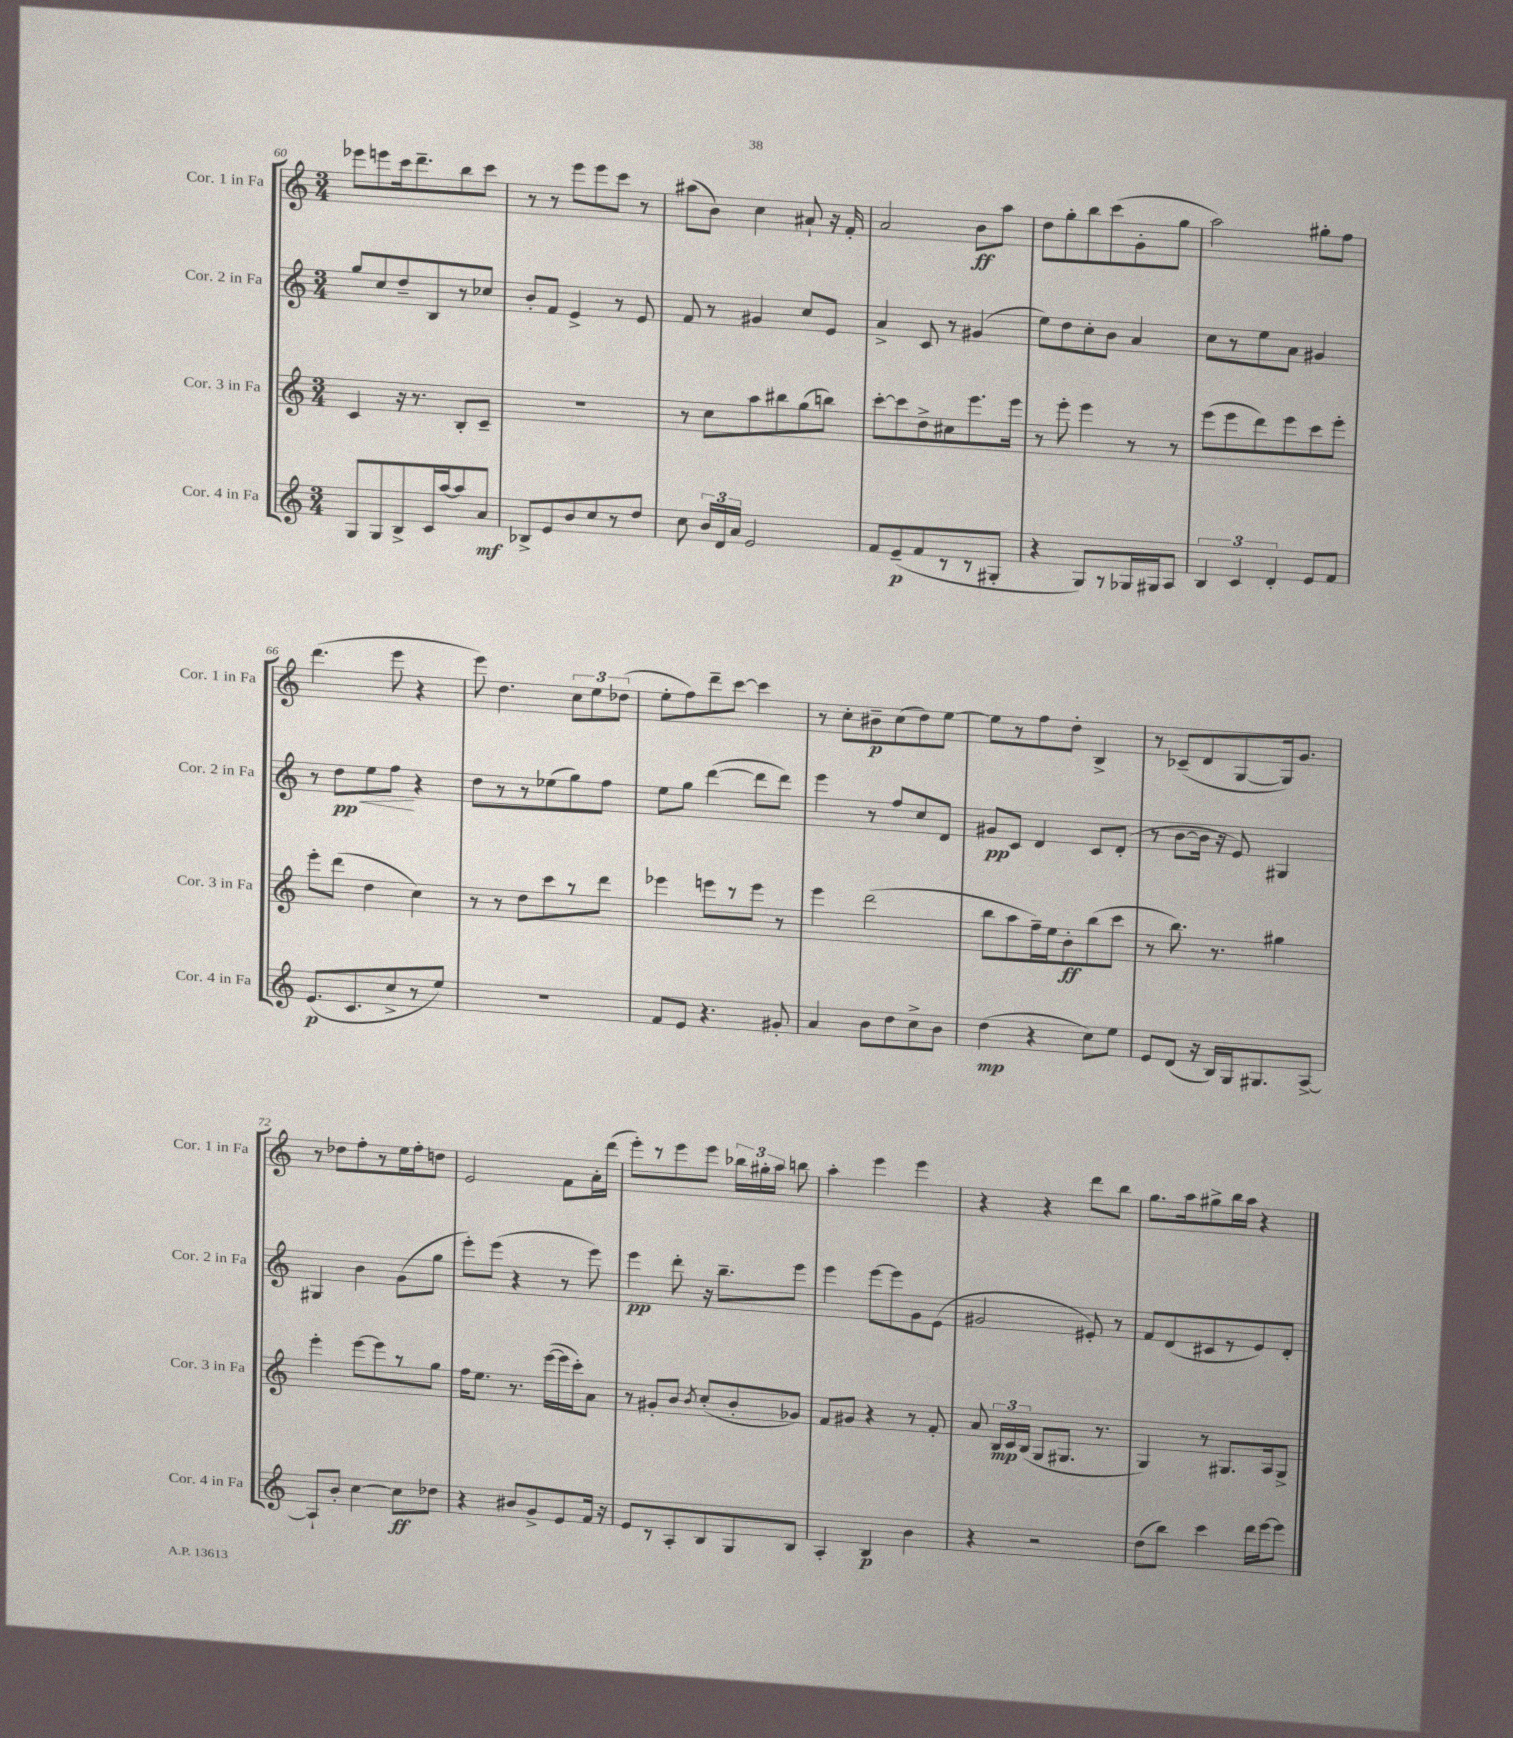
<<
\new StaffGroup <<
\new Staff = "s0" \with { instrumentName = "Cor. 1 in Fa" shortInstrumentName = "Cor. 1 in Fa" } {
    \clef treble \key c \major \numericTimeSignature \time 3/4
    \autoBeamOff ees'''8[ e'''8 c'''16 d'''8.-- b''8 c'''8] |
    r8 r8 e'''8[ e'''8 c'''8] r8 |
    ais''8[( b'8]) c''4 ais'8-! r16 f'16-. |
    a'2 b'8[\ff a''8] |
    d''8[ g''8-. b''8 c'''8( g'8-. g''8] |
    a''2) gis''8[-. f''8] |
    d'''4.( e'''8 r4 |
    e'''8) d''4. \tuplet 3/2 { c''8[ e''8 des''8]( } |
    e''8[-. f''8) d'''8-- c'''8]~ c'''4 |
    r8 c''8[-. bis'8--\p c''8( d''8) e''8]~ |
    e''8[ r8 f''8 d''8]-. b4-> |
    r8 ces'8[--( d'8 g8~ g16) g'8.] |
    r8 des''8[ f''8-. r8 e''16 f''16-. d''8] |
    e'2 f'8[ a'16-. d'''16]( |
    e'''8[-.) r8 e'''8 e'''8] \tuplet 3/2 { bes''16[ gis''16-. a''16] } b''8 |
    a''4-. e'''4 e'''4 |
    r4 r4 d'''8[ b''8] |
    g''8.[ a''16 gis''8-> b''16 a''16] r4 \bar "|." |
}
\new Staff = "s1" \with { instrumentName = "Cor. 2 in Fa" shortInstrumentName = "Cor. 2 in Fa" } {
    \clef treble \key c \major \numericTimeSignature \time 3/4
    \autoBeamOff g''8[ c''8 d''8-- b8 r8 ces''8] |
    b'8[-. f'8] e'4-> r8 e'8 |
    f'8 r8 gis'4 c''8[ e'8] |
    a'4-> c'8 r8 gis'4( |
    e''8[) d''8 c''8-. b'8] a'4 |
    c''8[ r8 e''8 a'8] gis'4 |
    r8 d''8[\pp\< e''8 f''8]\! r4 |
    d''8[ r8 r8 ees''8( g''8) f''8] |
    e''8[ g''8] d'''4~( d'''8[ d'''8]) |
    e'''4 r8 f''8[ c''8 d'8] |
    gis'8[\pp c'8] d'4 c'8[ d'8]-.( |
    r8 b'8[~ b'16] r16 e'8) gis4 |
    gis4 b'4 g'8[( g''8] |
    e'''8[-.) e'''8]( r4 r8 e'''8) |
    e'''4\pp d'''8-. r16 b''8.[-- e'''8] |
    e'''4 e'''8[~ e'''8 g'8 e'8]( |
    gis'2 eis'8-.) r8 |
    f'8[ d'8( cis'8 r8 e'8) d'8]-. \bar "|." |
}
\new Staff = "s2" \with { instrumentName = "Cor. 3 in Fa" shortInstrumentName = "Cor. 3 in Fa" } {
    \clef treble \key c \major \numericTimeSignature \time 3/4
    \autoBeamOff c'4 r16 r8. b8[-. c'8]-- |
    R2. |
    r8 c''8[ a''8 bis''8 g''8( b''8]) |
    c'''8[~-. c'''8 d''8-> cis''8 e'''8. e'''16] |
    r8 e'''8-. e'''4 r8 r8 |
    e'''8[( e'''8 d'''8) e'''8 c'''8 e'''8]-. |
    e'''8[-. d'''8]( d''4 c''4) |
    r8 r8 d''8[ c'''8 r8 d'''8] |
    ees'''4 e'''8[ r8 e'''8] r8 |
    e'''4 d'''2( |
    b''8[ a''8 f''16--) e''16 b'8-.\ff b''8( c'''8] |
    r8 b''8.) r8. gis''4 |
    e'''4-. e'''8[~ e'''8 r8 g''8] |
    f''16[ e''8.] r8. e'''16[~( e'''16 c'''16-.) a'8] |
    r8 gis'8[-. b'8] \acciaccatura { b'8 } c''8[-.( b'8-. ges'8]) |
    f'8[ gis'8] r4 r8 f'8-. |
    a'8 \tuplet 3/2 { b16[\mp c'16 b16]( } g8[ gis8.] r8. |
    g4) r8 gis8.[ a16 gis8]-> \bar "|." |
}
\new Staff = "s3" \with { instrumentName = "Cor. 4 in Fa" shortInstrumentName = "Cor. 4 in Fa" } {
    \clef treble \key c \major \numericTimeSignature \time 3/4
    \autoBeamOff g8[ g8 b8-> c'16 a''16~ a''8 a'8]\mf |
    bes8[-> e'8 b'8 c''8 r8 d''8] |
    c''8 \tuplet 3/2 { b'16[ d'16 a'16] } e'2 |
    f'8[ e'8--\p( f'8 r8 r8 gis8]-. |
    r4 g8[) r8 ges16 gis16 a8] |
    \tuplet 3/2 { b4 c'4 d'4-. } e'8[ f'8] |
    e'8.[\p( c'8. c''8-> r8 e''8]) |
    R2. |
    f'8[ e'8] r4. gis'8-. |
    a'4 b'8[ d''8 c''8-> b'8] |
    d''4\mp( r4 c''8[) e''8] |
    e'8[ d'8]( r16 b16[) g16 gis8. a8]~-> |
    a8[-! b'8]-. c''4~ c''8[\ff des''8] |
    r4 bis'8[ g'8-> e'8 f'16] r16 |
    e'8[ r8 a8-. b8 g8 b8] |
    a4-. b4\p b'4 |
    r4 r2 |
    d''8[( b''8]) c'''4 d'''16[ e'''16~ e'''8] \bar "|." |
}
>>
>>
\layout { \context { \Score currentBarNumber = #60 } }
